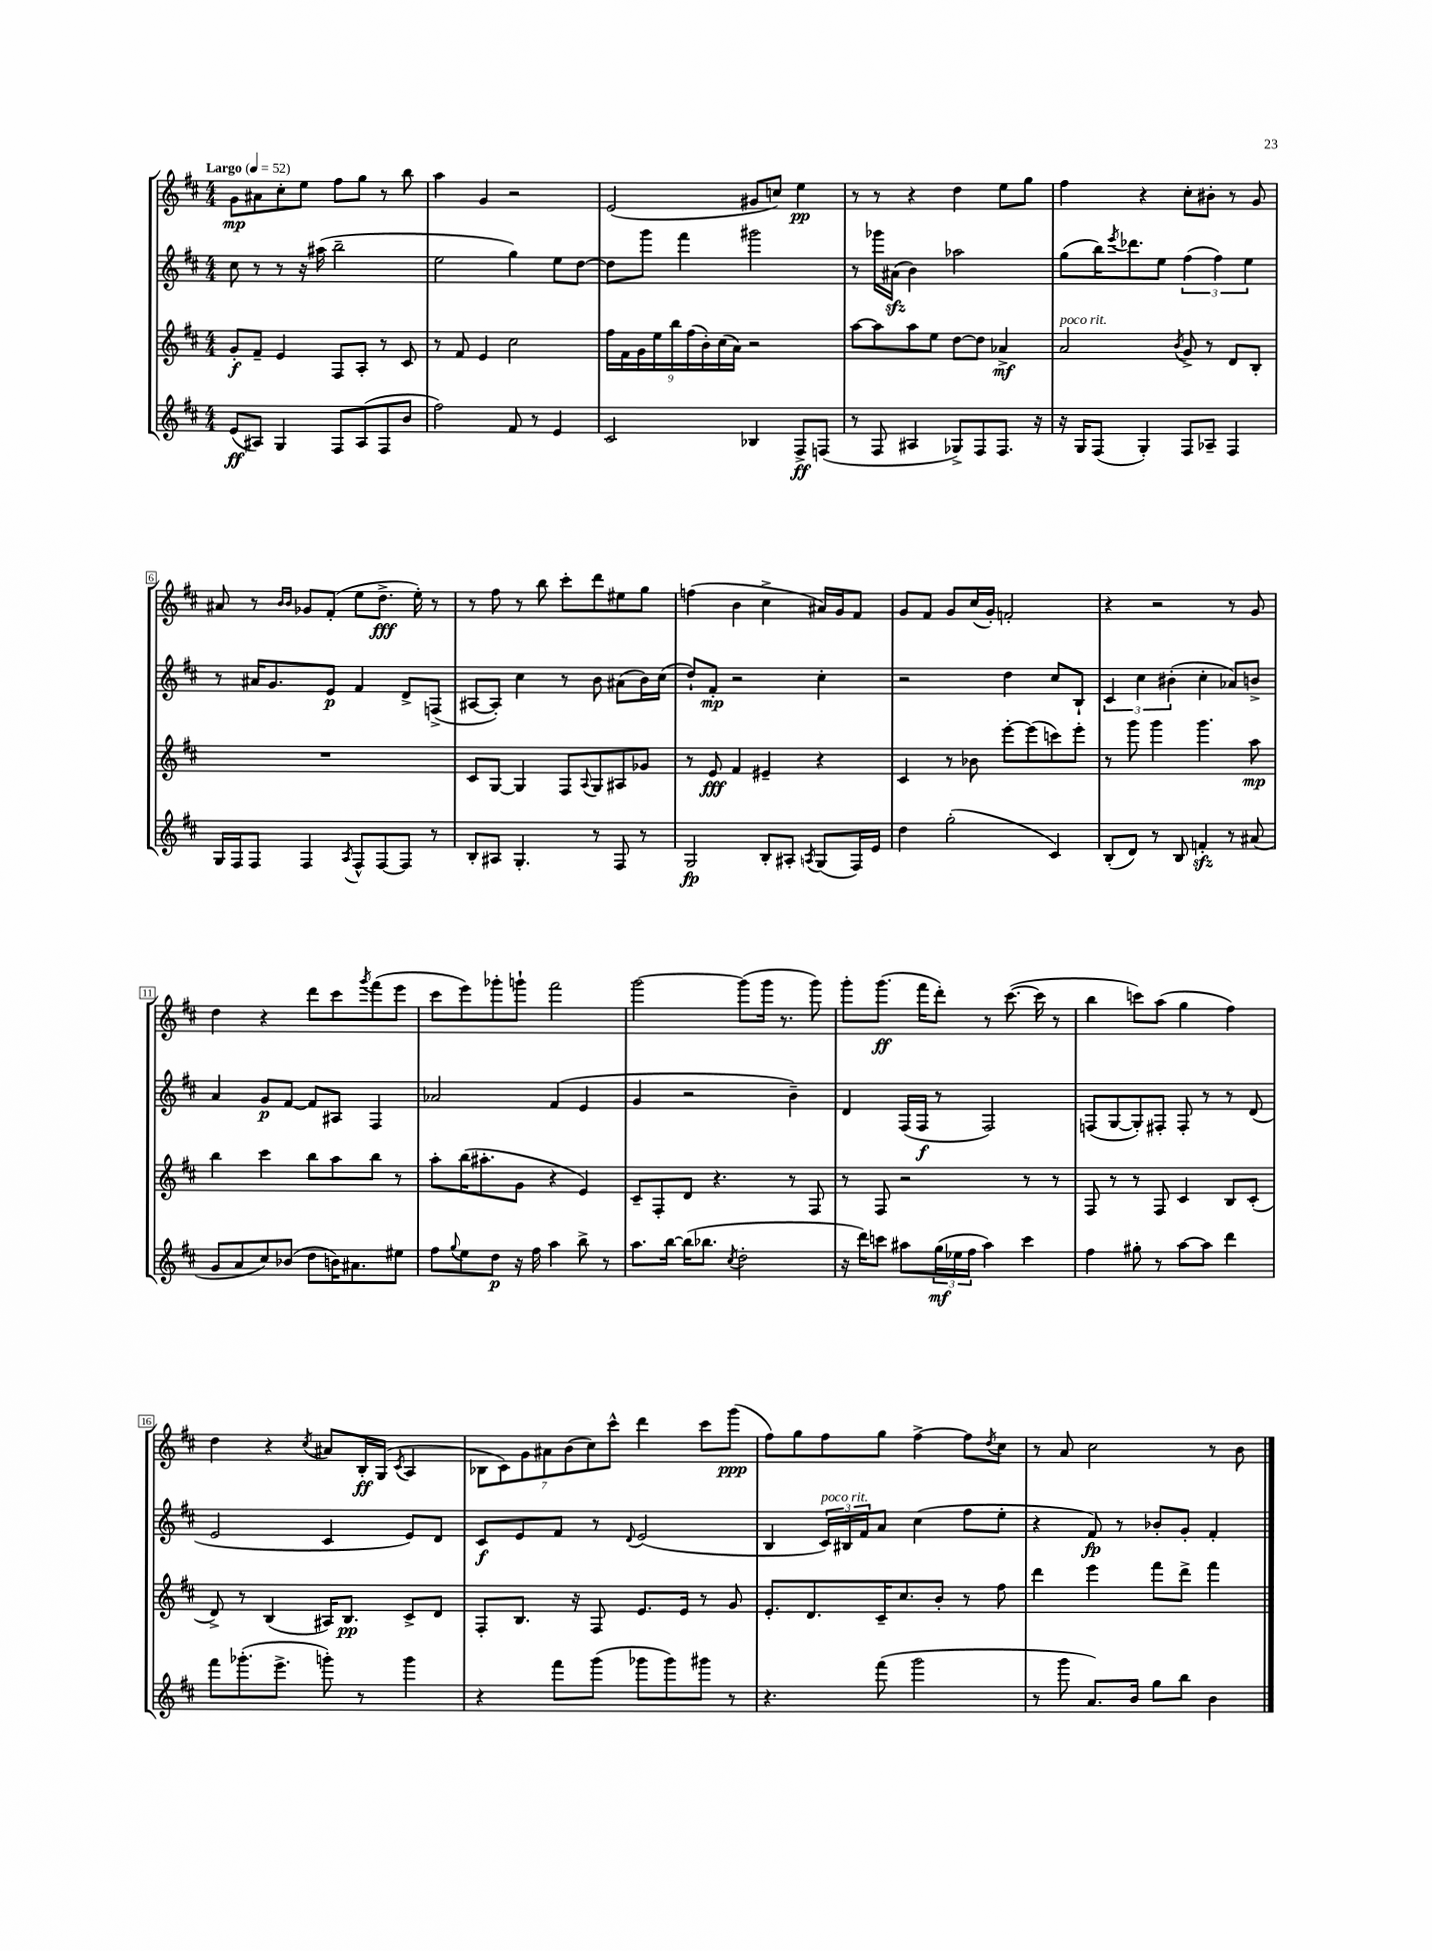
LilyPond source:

<<
\new StaffGroup <<
\new Staff = "s0" {
    \clef treble \key d \major \numericTimeSignature \time 4/4 \tempo "Largo" 4 = 52
    g'8\mp ais'8 cis''8-. e''8 fis''8 g''8 r8 b''8 |
    a''4 g'4 r2 |
    e'2( gis'8 c''8) e''4\pp |
    r8 r8 r4 d''4 e''8 g''8 |
    fis''4 r4 cis''8-. bis'8-. r8 g'8 |
    ais'8 r8 \grace { b'16 b'16 } ges'8 fis'8-.( e''8 d''8.->\fff e''16-.) r8 |
    r8 fis''8 r8 b''8 cis'''8-. d'''8 eis''8 g''8 |
    f''4( b'4 cis''4-> ais'16) g'16 fis'8 |
    g'8 fis'8 g'8 cis''16( g'16-.) f'2-. |
    r4 r2 r8 g'8 |
    d''4 r4 d'''8 cis'''8 \acciaccatura { g'''8 } fis'''8( e'''8 |
    cis'''8 e'''8) ges'''8-. g'''8-! fis'''2 |
    g'''2~ g'''8( g'''16 r8. g'''8) |
    g'''8-. g'''8.\ff( fis'''16 d'''8-.) r8 cis'''8.~( cis'''16 r8 |
    b''4 c'''8) a''8( g''4 fis''4) |
    d''4 r4 \acciaccatura { cis''8 } ais'8 b16-.\ff g16( \acciaccatura { cis'8 } a4 |
    \tuplet 7/4 { bes8 cis'8) g'8 ais'8 b'8( cis''8) cis'''8-^ } d'''4 cis'''8 g'''8\ppp( |
    fis''8) g''8 fis''8 g''8 fis''4~-> fis''8 \acciaccatura { d''8 } cis''8 |
    r8 a'8 cis''2 r8 b'8 \bar "|." |
}
\new Staff = "s1" {
    \clef treble \key d \major \numericTimeSignature \time 4/4
    cis''8 r8 r8 r16 ais''16( b''2-- |
    e''2 g''4) e''8 d''8~ |
    d''8 g'''8 fis'''4 gis'''2 |
    r8 ges'''16 ais'16\sfz( b'4) aes''2 |
    g''8( b''16) \acciaccatura { e'''8 } des'''8. e''8 \tuplet 3/2 { fis''4( fis''4) e''4 } |
    r8 ais'16 g'8. e'8\p fis'4 d'8-> f8->( |
    ais8~ ais8-.) cis''4 r8 b'8 ais'8( b'16) cis''16( |
    d''8-!) fis'8-.\mp r2 cis''4-. |
    r2 d''4 cis''8 b8-! |
    \tuplet 3/2 { cis'4 cis''4 bis'4-.( } cis''4-. aes'8) b'8-> |
    a'4 g'8\p fis'8~ fis'8 ais8 fis4 |
    aes'2 fis'4( e'4 |
    g'4 r2 b'4--) |
    d'4 fis16( fis16\f r8 fis2) |
    f8( g8~ g8-.) fis8-. fis8-. r8 r8 d'8( |
    e'2 cis'4 e'8) d'8 |
    cis'8\f e'8 fis'8 r8 \appoggiatura { d'8 } e'2( |
    b4 \tuplet 3/2 { cis'16^\markup { \italic "poco rit." }) bis16 fis'16 } a'8 cis''4( fis''8 e''8-. |
    r4 fis'8\fp) r8 bes'8-. g'8-. fis'4-. \bar "|." |
}
\new Staff = "s2" {
    \clef treble \key d \major \numericTimeSignature \time 4/4
    g'8-.\f fis'8-- e'4 fis8 a8-. r8 cis'8 |
    r8 fis'8 e'4 cis''2 |
    \tuplet 9/8 { fis''16 fis'16 g'16 e''16 b''16 fis''16( b'16-.) cis''16( a'16) } r2 |
    a''8~ a''8 a''8 e''8 d''8~ d''8 aes'4->\mf |
    a'2^\markup { \italic "poco rit." } \acciaccatura { b'8 } g'8-> r8 d'8 b8-. |
    R1 |
    cis'8 g8~ g4 fis8 \appoggiatura { a8 } g8 ais8 ges'8 |
    r8 e'8\fff fis'4 eis'4-- r4 |
    cis'4 r8 bes'8 e'''8~-. e'''8( c'''8) e'''8-. |
    r8 g'''8 g'''4 g'''4. a''8\mp |
    b''4 cis'''4 b''8 a''8 b''8 r8 |
    a''8-. b''16( ais''8.-. g'8 r4 e'4) |
    cis'8-- fis8-. d'8 r4. r8 fis8 |
    r8 fis8 r2 r8 r8 |
    fis8 r8 r8 fis8 cis'4 b8 cis'8-.( |
    d'8->) r8 b4( ais16) b8.\pp cis'8-> d'8 |
    fis8-. b8. r16 fis8 e'8. e'16 r8 g'8 |
    e'8.-. d'8. cis'16-- cis''8. b'8-. r8 fis''8 |
    d'''4 e'''4 fis'''8 d'''8-> fis'''4 \bar "|." |
}
\new Staff = "s3" {
    \clef treble \key d \major \numericTimeSignature \time 4/4
    e'8\ff( ais8) g4 fis8 ais8( fis8 b'8 |
    fis''2) fis'8 r8 e'4 |
    cis'2 bes4 fis8->\ff f8( |
    r8 fis8 ais4 ges8->) fis8 fis8. r16 |
    r16 g16 fis8( g4-.) fis8 aes8-- fis4 |
    g16 fis16 fis8 fis4 \acciaccatura { a8 } fis8-^ fis8~ fis8 r8 |
    b8-. ais8 g4.-. r8 fis8 r8 |
    g2\fp b8-. ais8-. \acciaccatura { a8 } g8( fis16) e'16 |
    d''4 g''2-.( cis'4) |
    b8-.( d'8) r8 b8 f'4-.\sfz r8 ais'8( |
    g'8 a'8 cis''8) bes'8( d''8 b'16) ais'8. eis''8 |
    fis''8 \appoggiatura { g''8 } e''8 d''8\p r16 fis''16 a''4 b''8-> r8 |
    a''8. b''16~ b''16( bes''8. \acciaccatura { cis''8 } d''2-. |
    r16 d'''16) c'''8 ais''8 \tuplet 3/2 { g''16\mf( ees''16 fis''16 } ais''4) c'''4 |
    fis''4 gis''8-. r8 a''8~ a''8 d'''4 |
    fis'''8 ges'''8.-.( e'''8.-> g'''8-.) r8 g'''4 |
    r4 fis'''8 g'''8( ges'''8 ges'''8) gis'''8 r8 |
    r4. fis'''8( g'''2 |
    r8 g'''8 a'8.) b'16 g''8 b''8 b'4 \bar "|." |
}
>>
>>
\layout { \context { \Score \override BarNumber.stencil = #(make-stencil-boxer 0.1 0.3 ly:text-interface::print) } }
